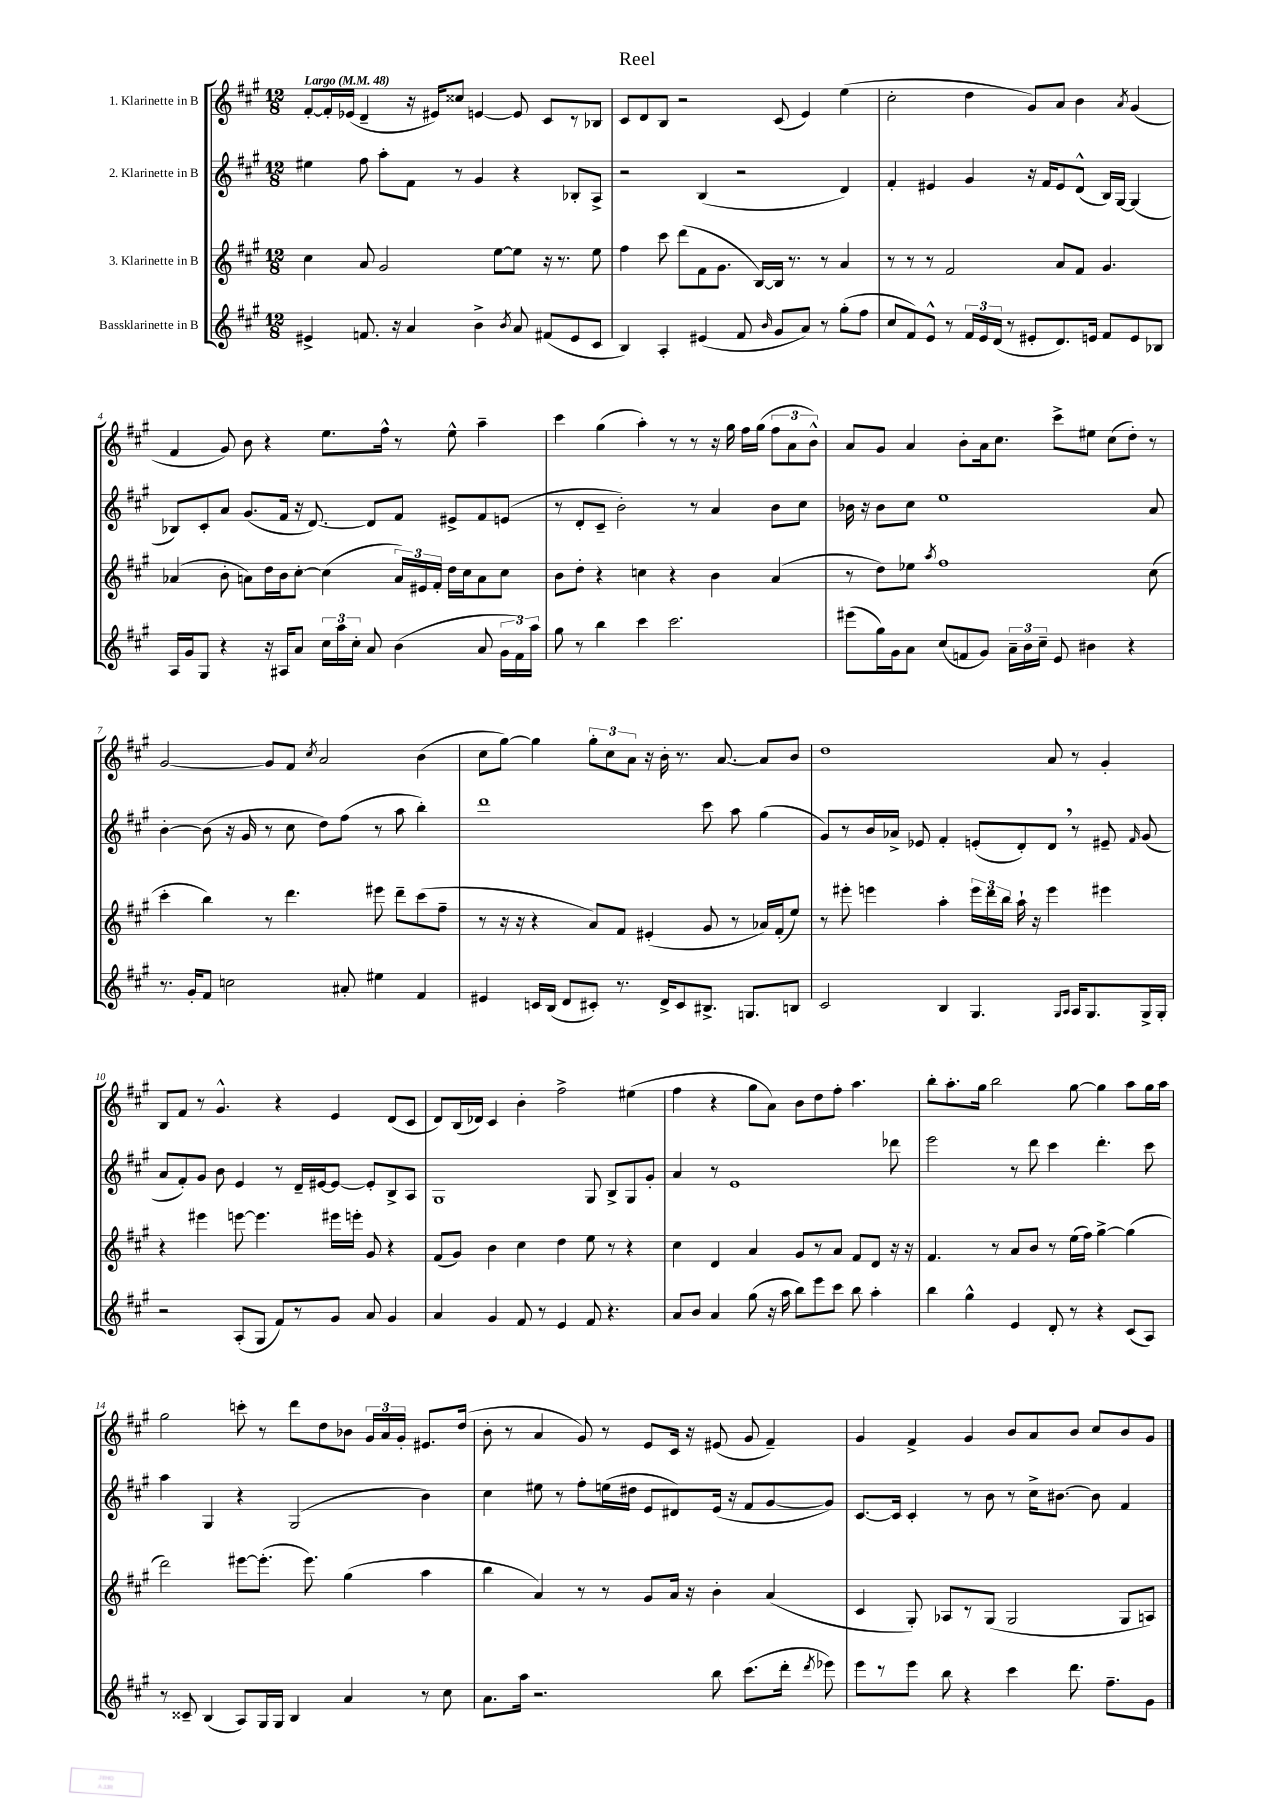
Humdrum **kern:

**kern	**kern	**kern	**kern
*part4	*part3	*part2	*part1
*staff4	*staff3	*staff2	*staff1
*I"Bassklarinette in B	*I"3. Klarinette in B	*I"2. Klarinette in B	*I"1. Klarinette in B
*clefG2	*clefG2	*clefG2	*clefG2
*k[f#c#g#]	*k[f#c#g#]	*k[f#c#g#]	*k[f#c#g#]
*M12/8	*M12/8	*M12/8	*M12/8
*MM48	*MM48	*MM48	*MM48
=1	=1	=1	=1
!	!	!	!LO:TX:a:B:t=Largo
4e#X^/	4cc#\	4ee#X\	[8f#'/L
.	.	.	16f#'/L]
.	.	.	(16e-X/JJ
8.fn/	8a/	8ff#\	4d~/
.	2g#/	8aa'\L	.
16r	.	.	.
4a/	.	8f#\J	16r
.	.	.	16e#X/KL)
.	.	8r	8cc##X/J
4b^\	.	4g#/	[4en/
.	[8ee\L	.	.
8qb/	.	.	.
8a/	8ee\J]	4r	8e/]
(8f#X/L	16r	.	8c#/L
.	8.r	.	.
8e#/	.	8B-X'/L	8r
8c#/J	8ee\	8A^/J	8B-X/J
=2	=2	=2	=2
4B/)	4ff#\	2r	8c#/L
.	.	.	8d/
4A'/	8ccc#\	.	8B/J
.	(8ddd\L	.	2r
(4e#X/	8f#\	(4B/	.
.	8.g#\J	.	.
8f#/	.	2r	.
.	[16B/LL)	.	.
16qqb/	.	.	.
8g#/L	16B/JJ]	.	(8c#/
.	8.r	.	.
8a/J)	.	.	4e/)
8r	8r	.	.
(8gg#'\L	4a/	4d/)	(4ee\
8ff#\J	.	.	.
=3	=3	=3	=3
8cc#/L	8r	4f#'/	2cc#'\
8f#/)	8r	.	.
8e^^/J	8r	4e#X/	.
8r	2f#/	.	.
24f#/LL	.	4g#/	4dd\
24e/	.	.	.
(24d/JJ	.	.	.
8r	.	.	.
8e#X'/L	.	16r	8g#/L)
.	.	16f#/KL	.
8.d/)	8a/L	8e#/	8a/J
.	8f#/J	(8d^^/J	4b\
16en/Jk	.	.	.
8f#/L	4.g#/	16B/LL)	.
.	.	[16G#/JJ	.
.	.	.	8qa/
8e/	.	(4G#/]	(4g#/
8B-X/J	.	.	.
!!LO:LB:g=z
=4	=4	=4	=4
16A/LL	(4a-X/	8B-X/L)	4f#/
16g#/J	.	.	.
8G#/J	.	8c#'/	.
4r	8b'\	8a/J	8g#/)
.	8an\L)	(8.g#/L	8b\
16r	16dd\L	.	4r
16A#X/KL	16b\J	16f#/Jk	.
8a/J	[8cc#'\J	16r	.
.	.	[8.d/)	.
24cc#\LL	(4cc#\]	.	8.ee\L
24aa\	.	.	.
24cc#'\JJ	.	.	.
8a/	.	8d/L]	.
.	.	.	16ff#^^\Jk
(4b\	24a/LL)	8f#/J	8r
.	24e#X/	.	.
.	24f#'/JJ	.	.
.	16dd\LL	8e#X^/L	8ee^^\
.	16cc#\J	.	.
8a/	8a\	8f#/	4aa~\
24g#\LL	8cc#\J	(8en/J	.
24f#\)	.	.	.
24aa\JJ	.	.	.
=5	=5	=5	=5
8gg#\	8b\L	8r	4ccc#\
8r	8dd'\J	8d'/L	.
4bb\	4r	8c#~/J	(4gg#\
.	.	2b'\)	.
4ccc#\	4ccn\	.	4aa'\)
2.ccc#\	4r	.	8r
.	.	8r	8r
.	4b\	4a/	16r
.	.	.	16gg#\
.	.	.	16ff#\LL
.	.	.	(16gg#\JJ
.	(4a/	8b\L	12ff#\L
.	.	.	12a\
.	.	8cc#\J	.
.	.	.	12b^^\J)
=6	=6	=6	=6
(8eee#X\L	8r	16b-X\	8a/L
.	.	16r	.
16gg#\L)	8dd\L)	8b-\L	8g#/J
16g#\J	.	.	.
8a\J	8ee-X\J	8cc#\J	4a/
.	8qaa/	.	.
(8cc#/L	1ff#	1ee	.
8fn/	.	.	8b'\L
8g#/J)	.	.	16a\k
.	.	.	8.cc#\J
24a~\LL	.	.	.
24b\	.	.	.
24cc#~\JJ	.	.	.
8e/	.	.	8ccc#^\L
4b#X\	.	.	8ee#X\J
.	.	.	(8cc#\L
4r	.	.	8dd'\J)
.	(8cc#\	8a/	8r
!!LO:LB:g=z
=7	=7	=7	=7
8.r	4ccc#'\	[4b'\	[2g#/
16g#'/KL	.	.	.
8f#/J	4bb\)	(8b\]	.
2ccn\	.	16r	.
.	.	16g#/	.
.	8r	8r	8g#/L]
.	4.ddd\	8cc#\	8f#/J
.	.	.	8qcc#/
.	.	8dd\L)	2a/
8a#X'/	.	(8ff#\J	.
4ee#X\	8eee#X\	8r	.
.	8ddd~\L	8aa\	.
4f#/	(8ccc#\	4bb'\)	(4b\
.	8ff#~\J	.	.
=8	=8	=8	=8
4e#X/	8r	1ddd	8cc#\L
.	16r	.	[8gg#\J)
.	16r	.	.
16cn/LL	4r	.	4gg#\]
(16B/JJ	.	.	.
8d/L	.	.	.
8c#X'/J)	8a/L)	.	12gg#'\L
.	.	.	12cc#\
8.r	8f#/J	.	.
.	.	.	12a\J
.	(4e#X'/	.	16r
16d^/KL	.	.	16b'\
8c#/	.	.	8.r
8.B#X^/J	8g#/	8ccc#\	.
.	.	.	[8.a/
.	8r	8aa\	.
8.Gn/L	.	.	.
.	16a-X/LL)	(4gg#\	8a/L]
.	(16f#'/J	.	.
8Bn/J	8ee/J)	.	8b/J
=9	=9	=9	=9
2c#/	8r	8g#/L)	1dd
.	8eee#X'\	8r	.
.	4eeen\	16b/L	.
.	.	16a-X^/JJ	.
.	.	8e-X/	.
4B/	4aa'\	4f#'/	.
4.G#/	24eee\LL	(8en'/L	.
.	24ddd\	.	.
.	24bb\JJ	.	.
.	16aa`\	8d'/)	.
.	16r	.	.
.	4eee\	8d,/J	8a/
16qqG#/LL	.	.	.
16qqA/JJ	.	.	.
16A/KL	.	8r	8r
8.G#/	.	.	.
.	4eee#X\	8e#X~/	4g#'/
.	.	16qqf#/	.
16G#^/L	.	(8g#/	.
16G#'/JJ	.	.	.
!!LO:LB:g=z
=10	=10	=10	=10
2r	4r	8a/L	8B/L
.	.	8f#'/)	8f#/J
.	4eee#X\	8g#/J	8r
.	.	8b\	4.g#^^/
(8A'/L	[8eeen\	4e/	.
8G#/J	4.eee\]	.	.
8f#/L)	.	8r	4r
8r	.	16d~/LL	.
.	.	[16e#X/J	.
8g#/J	16eee#X\LL	8e#/J_	4e/
.	16eeen'\JJ	.	.
8a/	8g#/	8e#'/L]	.
4g#/	4r	8B^/	(8d/L
.	.	8A/J	8c#/J
=11	=11	=11	=11
4a/	(8f#/L	1G#	8d/L)
.	8g#/J)	.	(16B/L
.	.	.	16d-X/JJ)
4g#/	4b\	.	4c#/
8f#/	4cc#\	.	4b'\
8r	.	.	.
4e/	4dd\	.	2ff#^\
8f#/	8ee\	8G#/	.
4.r	8r	8B^/L	.
.	4r	8G#/	(4ee#X\
.	.	8g#'/J	.
=12	=12	=12	=12
8a/L	4cc#\	4a/	4ff#\
8b/J	.	.	.
4a/	4d/	8r	4r
.	.	1e	.
(8gg#\	4a/	.	8gg#\L
16r	.	.	8a\J)
16aa\	.	.	.
8bb\L)	8g#/L	.	8b\L
8eee\	8r	.	8dd\
8ccc#\J	8a/J	.	8ff#'\J
8bb\	8f#/L	.	4.aa\
4aa'\	8d/J	.	.
.	16r	8ddd-X\	.
.	16r	.	.
=13	=13	=13	=13
4bb\	4.f#/	2eee\	8bb'\L
.	.	.	8.aa'\
4gg#^^\	.	.	.
.	.	.	16gg#\Jk
.	8r	.	2bb\
4e/	8a/L	8r	.
.	8b/J	8ddd\	.
8d'/	8r	4ccc#\	.
8r	(16ee\LL	.	[8gg#\
.	16ff#\JJ)	.	.
4r	[4gg#^\	4.ddd'\	4gg#\]
(8c#/L	(4gg#\]	.	8aa\L
8A/J)	.	8ccc#\	16gg#\L
.	.	.	16aa\JJ
!!LO:LB:g=z
=14	=14	=14	=14
8r	2ddd\)	4aa\	2gg#\
8c##X~/	.	.	.
(4B/	.	4G#/	.
8A/L)	[8eee#X\L	4r	8cccn'\
16G#/L	(8.eee#'\J]	.	8r
16G#/JJ	.	.	.
4B/	.	(2G#/	8ddd\L
.	8.eee#\)	.	.
.	.	.	8dd\
4a/	(4gg#\	.	8b-X\J
.	.	.	24g#/LL
.	.	.	24a/
.	.	.	24g#'/JJ
8r	4aa\	4b\)	8.e#X/L
8cc#\	.	.	.
.	.	.	(16dd/Jk
=15	=15	=15	=15
8.a\L	4bb\	4cc#\	8b'\
.	.	.	8r
16aa\Jk	.	.	.
2.r	4a/)	8ee#X\	4a/
.	.	8r	.
.	8r	8ff#'\L	8g#/)
.	8r	(16een\L	8r
.	.	16dd#X\JJ	.
.	8g#/L	8e/L	8e/L
.	16a/Jk	8d#X/)	16c#/Jk
.	16r	.	16r
8bb\	4b'\	(16e/Jk	(8e#X/
.	.	16r	.
(8.ccc#\L	.	8f#/L	8g#/
.	(4a/	[8g#/	4f#~/)
16ddd'\Jk	.	.	.
8qddd/	.	.	.
8eee-X\)	.	8g#/J])	.
=16	=16	=16	=16
8eee\L	4c#/	[8.c#/L	4g#/
8r	.	.	.
.	.	16c#/Jk]	.
8eee\J	8G#'/)	4c#'/	4f#^/
8bb\	8A-X/L	.	.
4r	8r	8r	4g#/
.	(8G#/J	8b\	.
4ccc#\	2G#/	8r	8b/L
.	.	16cc#^\KL	8a/
.	.	[8.b#X\J	.
8.ddd\	.	.	8b/J
.	.	8b#\]	8cc#/L
8.ff#~\L	.	.	.
.	8G#/L	4f#/	8b/
8g#\J	8An/J)	.	8g#/J
==	==	==	==
*-	*-	*-	*-
